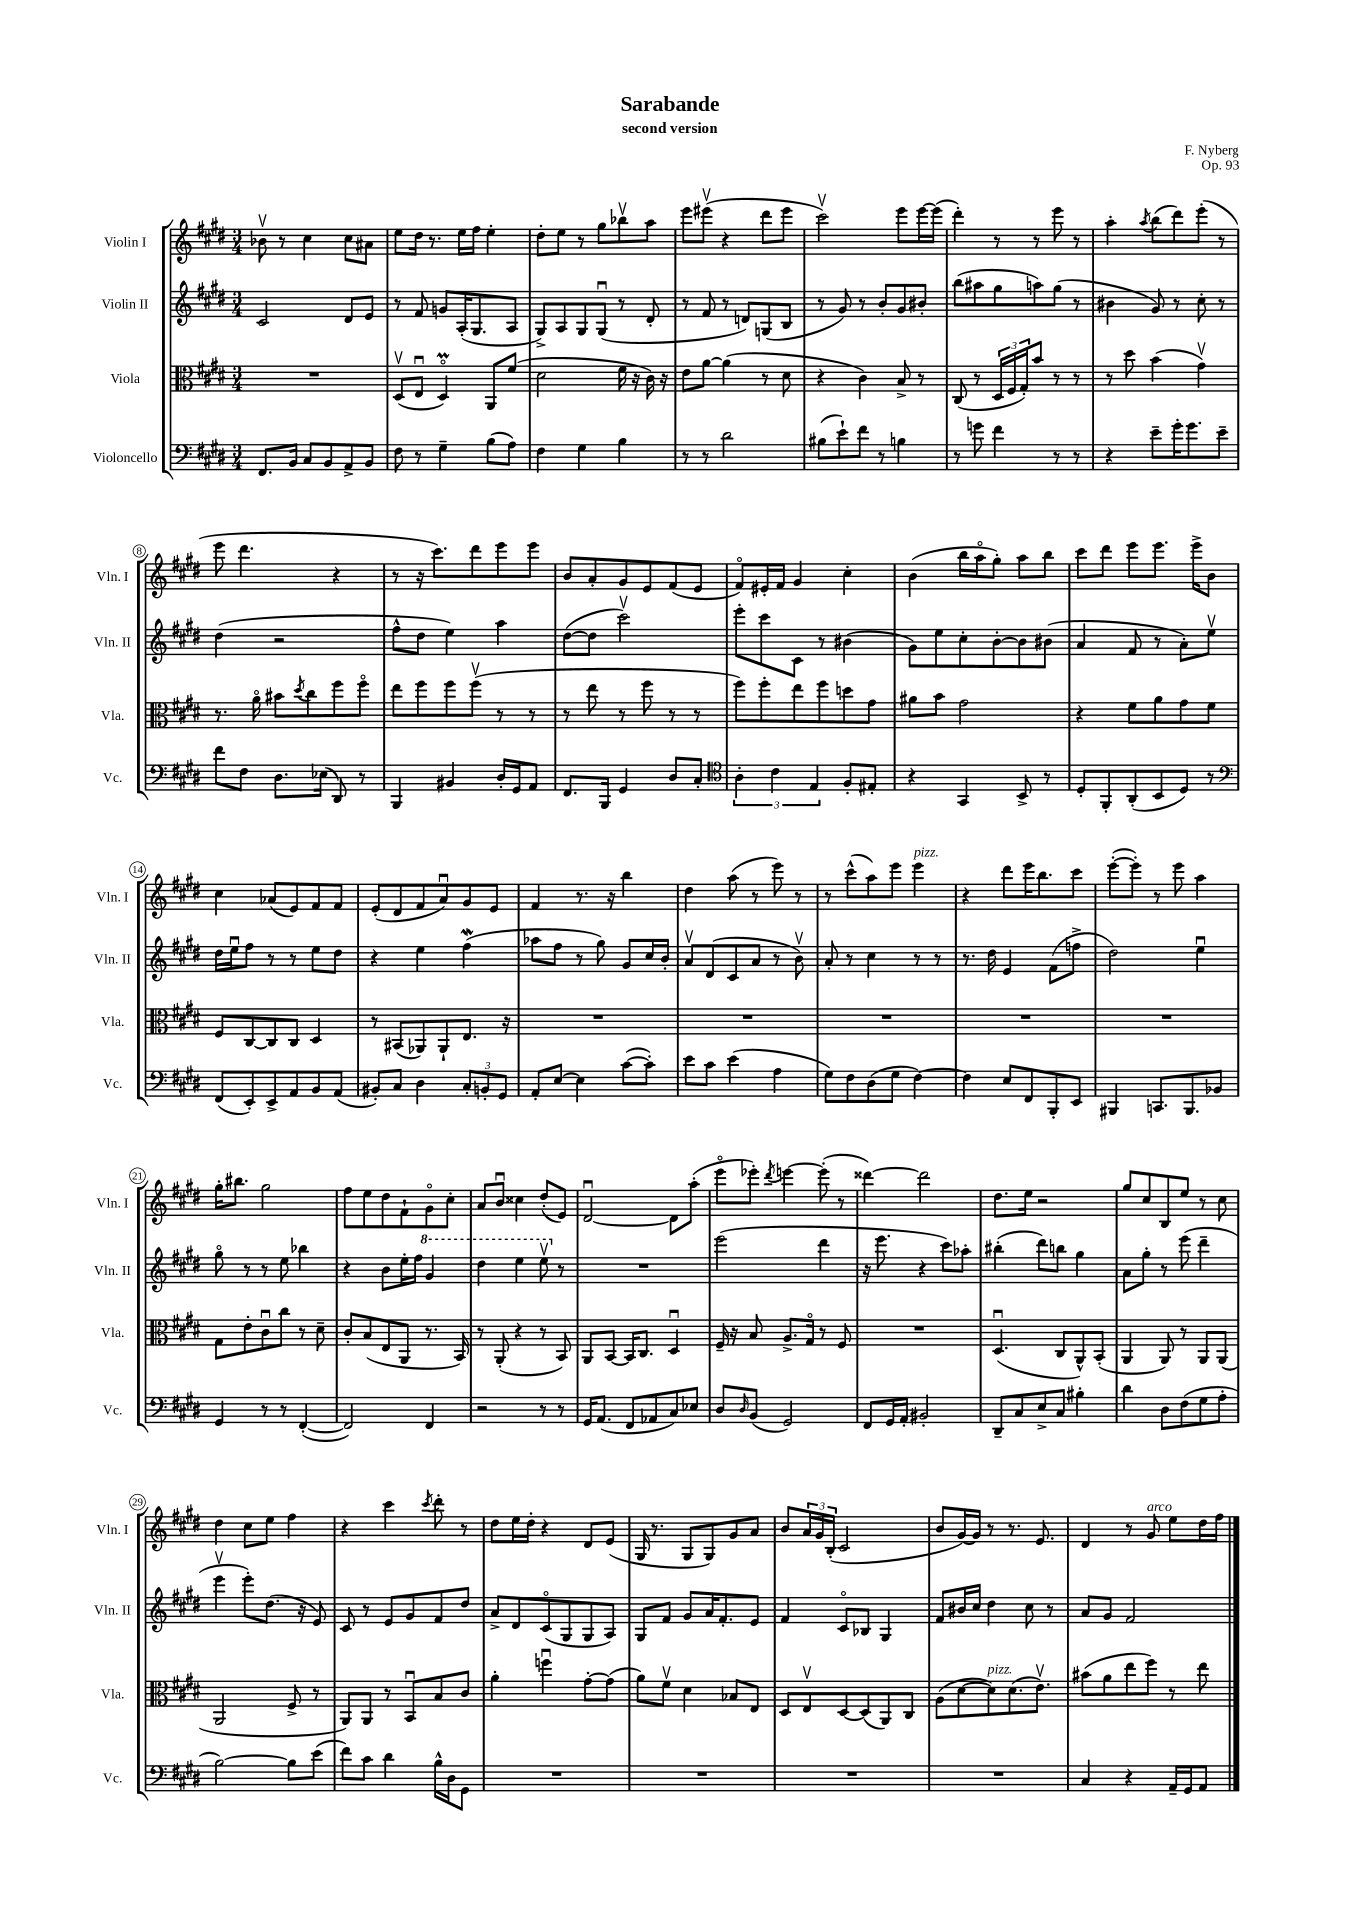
\header { title = "Sarabande" composer = "F. Nyberg" subtitle = "second version" opus = "Op. 93" }
<<
\new StaffGroup <<
\new Staff = "s0" \with { instrumentName = "Violin I" shortInstrumentName = "Vln. I" } {
    \clef treble \key e \major \numericTimeSignature \time 3/4
    bes'8\upbow r8 cis''4 cis''8 ais'8 |
    e''8 dis''16 r8. e''16 fis''16 e''4-. |
    dis''8-. e''8 r8 gis''8 bes''8\upbow a''8 |
    e'''8 eis'''8\upbow( r4 dis'''8 eis'''8 |
    cis'''2\upbow) e'''8 e'''16~ e'''16( |
    dis'''4-.) r8 r8 e'''8 r8 |
    a''4-. \acciaccatura { a''8 } b''8( dis'''8) e'''8-.( r8 |
    e'''8 dis'''4. r4 |
    r8 r16 cis'''8.) dis'''8 e'''8 e'''8 |
    b'8 a'8-. gis'8 e'8 fis'8( e'8 |
    fis'8\flageolet) eis'16-. fis'16 gis'4 cis''4-. |
    b'4( b''16 a''16\flageolet gis''8-.) a''8 b''8 |
    cis'''8 dis'''8 e'''8 e'''8. e'''16-> b'8 |
    cis''4 aes'8( e'8) fis'8 fis'8 |
    e'8-.( dis'8 fis'8 a'8\downbow) gis'8 e'8 |
    fis'4 r8. r16 b''4 |
    dis''4 a''8( r8 e'''8) r8 |
    r8 cis'''8-^( a''8) e'''8 e'''4^\markup { \italic "pizz." } |
    r4 dis'''8 e'''16 b''8. cis'''8 |
    e'''8~-.( e'''8-.) r8 e'''8 a''4 |
    gis''16-. bis''8. gis''2 |
    fis''8 e''8 dis''8 fis'8-! gis'8\flageolet cis''8-. |
    a'8 b'8\downbow cisis''4 dis''8-.( e'8) |
    dis'2~\downbow dis'8 a''8-.( |
    e'''8\flageolet ees'''8-.) \acciaccatura { dis'''8 } e'''4~ e'''8-.( r8 |
    disis'''4~) disis'''2 |
    dis''8. e''16 r2 |
    gis''8 cis''8 b8 e''8 r8 cis''8 |
    dis''4 cis''8 e''8 fis''4 |
    r4 cis'''4 \acciaccatura { cis'''8 } dis'''8-. r8 |
    dis''8 e''16 dis''16-. r4 dis'8 e'8( |
    gis16 r8. gis8 gis8) gis'8 a'8 |
    b'8 \tuplet 3/2 { a'16 gis'16 b16-.( } cis'2 |
    b'8 gis'16~) gis'16 r8 r8. e'8. |
    dis'4 r8 gis'8^\markup { \italic "arco" } e''8 dis''16 fis''16 \bar "|." |
}
\new Staff = "s1" \with { instrumentName = "Violin II" shortInstrumentName = "Vln. II" } {
    \clef treble \key e \major \numericTimeSignature \time 3/4
    cis'2 dis'8 e'8 |
    r8 fis'8 g'8 a16-.( gis8. a8 |
    gis8->) a8 gis8 gis8\downbow( r8 dis'8-. |
    r8 fis'8 r8 d'8) g8( b8 |
    r8 gis'8) r8 b'8-. gis'8 bis'8-. |
    b''8( ais''8 gis''8 a''8) gis''8( r8 |
    bis'4 gis'8) r8 cis''8-. r8 |
    dis''4( r2 |
    fis''8-^ dis''8 e''4) a''4 |
    dis''8~( dis''8 cis'''2\upbow) |
    e'''8-. cis'''8 cis'8 r8 bis'4( |
    gis'8) e''8 cis''8-. b'8~-. b'8 bis'8( |
    a'4 fis'8 r8 a'8-.) e''8\upbow |
    dis''16 e''16\downbow fis''8 r8 r8 e''8 dis''8 |
    r4 e''4 fis''4\mordent( |
    aes''8 fis''8 r8 gis''8) gis'8 cis''16 b'16-. |
    a'8\upbow dis'8( cis'8 a'8 r8 b'8\upbow) |
    a'8-. r8 cis''4 r8 r8 |
    r8. dis''16 e'4 fis'8( f''8-> |
    dis''2) e''4\downbow |
    gis''8\flageolet r8 r8 e''8 bes''4 |
    r4 b'8 e''16-. fis''16 \ottava #1 gis''4 |
    dis'''4 e'''4 e'''8\upbow \ottava #0 r8 |
    R2. |
    e'''2( dis'''4 |
    r16 e'''8. r4 cis'''8) aes''8-. |
    bis''4-.( dis'''8) b''8 gis''4 |
    a'8 gis''8-. r8 e'''8( dis'''4-- |
    e'''4\upbow e'''8-.) dis''8.( r16 e'8) |
    cis'8 r8 e'8 gis'8 fis'8 dis''8 |
    a'8-> dis'8 cis'8\flageolet( gis8 gis8 a8) |
    gis8 fis'8 gis'8 a'16 fis'8.-. e'8 |
    fis'4 cis'8\flageolet bes8 gis4 |
    fis'8 bis'16 cis''16 dis''4 cis''8 r8 |
    a'8 gis'8 fis'2 \bar "|." |
}
\new Staff = "s2" \with { instrumentName = "Viola" shortInstrumentName = "Vla." } {
    \clef alto \key e \major \numericTimeSignature \time 3/4
    R2. |
    dis8\upbow( e8\downbow dis4\flageolet\prall) a,8 fis'8( |
    dis'2 fis'16 r16 cis'16) r16 |
    e'8 a'8~ a'4( r8 dis'8 |
    r4 cis'4) b8-> r8 |
    cis8( r8 \tuplet 3/2 { dis16 fis16 gis16-.) } b'8 r8 r8 |
    r8 dis''8 b'4( gis'4\upbow) |
    r8. a'16\flageolet bis'8 \acciaccatura { dis''8 } cis''8 fis''8 fis''8\flageolet |
    e''8 fis''8 fis''8 fis''8\upbow( r8 r8 |
    r8 e''8 r8 fis''8 r8 r8 |
    fis''8) fis''8-. e''8 fis''8 d''8 gis'8 |
    ais'8 b'8 gis'2 |
    r4 fis'8 a'8 gis'8 fis'8 |
    fis8 cis8~ cis8 cis8 dis4 |
    r8 bis,8( aes,8) aes,8-! e8. r16 |
    R2. |
    R2. |
    R2. |
    R2. |
    R2. |
    gis8 e'8-. cis'8\downbow cis''8 r8 dis'8-- |
    cis'8-. b8( e8 a,8 r8. b,16) |
    r8 a,8-.( r4 r8 b,8) |
    a,8 b,8~ b,16 cis8. dis4\downbow |
    fis16-- r16 b8 a8.-> gis16\flageolet r8 fis8 |
    R2. |
    dis4.\downbow( cis8 a,8-^) b,8-.( |
    a,4 a,8) r8 a,8 a,8( |
    a,2 fis8-> r8 |
    a,8) a,8 r8 b,8\downbow b8 cis'8 |
    a'4-. f''4\downbow gis'8~-. gis'8( |
    a'8) fis'8\upbow dis'4 bes8 e8 |
    dis8 e8\upbow dis8~ dis8( a,8) cis8 |
    a8( dis'8~ dis'8^\markup { \italic "pizz." }) dis'8.( e'8.\upbow) |
    bis'8( a'8 e''8 fis''8) r8 e''8 \bar "|." |
}
\new Staff = "s3" \with { instrumentName = "Violoncello" shortInstrumentName = "Vc." } {
    \clef bass \key e \major \numericTimeSignature \time 3/4
    fis,8. b,16 cis8 b,8 a,8-> b,8 |
    fis8 r8 gis4-- b8( a8) |
    fis4 gis4 b4 |
    r8 r8 dis'2 |
    bis8( e'8-!) fis'8 r8 b4 |
    r8 g'8 fis'4 r8 r8 |
    r4 e'8-- gis'16-. gis'8. e'8-- |
    fis'8 fis8 dis8. ees16( dis,8) r8 |
    b,,4 bis,4 dis16-. gis,16 a,8 |
    fis,8. b,,16 gis,4 dis8 cis8-. |
    \clef tenor \tuplet 3/2 { a4-. cis'4 e4 } fis8-. eis8-. |
    r4 gis,4 b,8-> r8 |
    dis8-. fis,8-. a,8-.( b,8 dis8) r8 |
    \clef bass fis,8( e,8-.) e,8-> a,8 b,8 a,8( |
    bis,8-.) cis8 dis4 \tuplet 3/2 { cis8-. b,8-. gis,8 } |
    a,8-. e8~ e4 cis'8~( cis'8-.) |
    e'8 cis'8 e'4( a4 |
    gis8) fis8 dis8( gis8 fis4~) |
    fis4 e8 fis,8 b,,8-. e,8 |
    bis,,4 c,8. bis,,8. bes,8 |
    gis,4 r8 r8 fis,4~-.( |
    fis,2) fis,4 |
    r2 r8 r8 |
    gis,16 a,8.( fis,8 aes,8 cis8) ees8 |
    dis8 \grace { dis16 } b,8( gis,2) |
    fis,8 gis,16 a,16-. bis,2-. |
    dis,8-- cis8 e8-> cis8 bis4-. |
    dis'4 dis8 fis8( gis8 a8-. |
    b2~) b8 e'8( |
    fis'8) cis'8 dis'4 b16-^ dis16 gis,8 |
    R2. |
    R2. |
    R2. |
    R2. |
    cis4 r4 a,16-- gis,16 a,8 \bar "|." |
}
>>
>>
\layout { \context { \Score \override BarNumber.stencil = #(make-stencil-circler 0.1 0.3 ly:text-interface::print) } }
